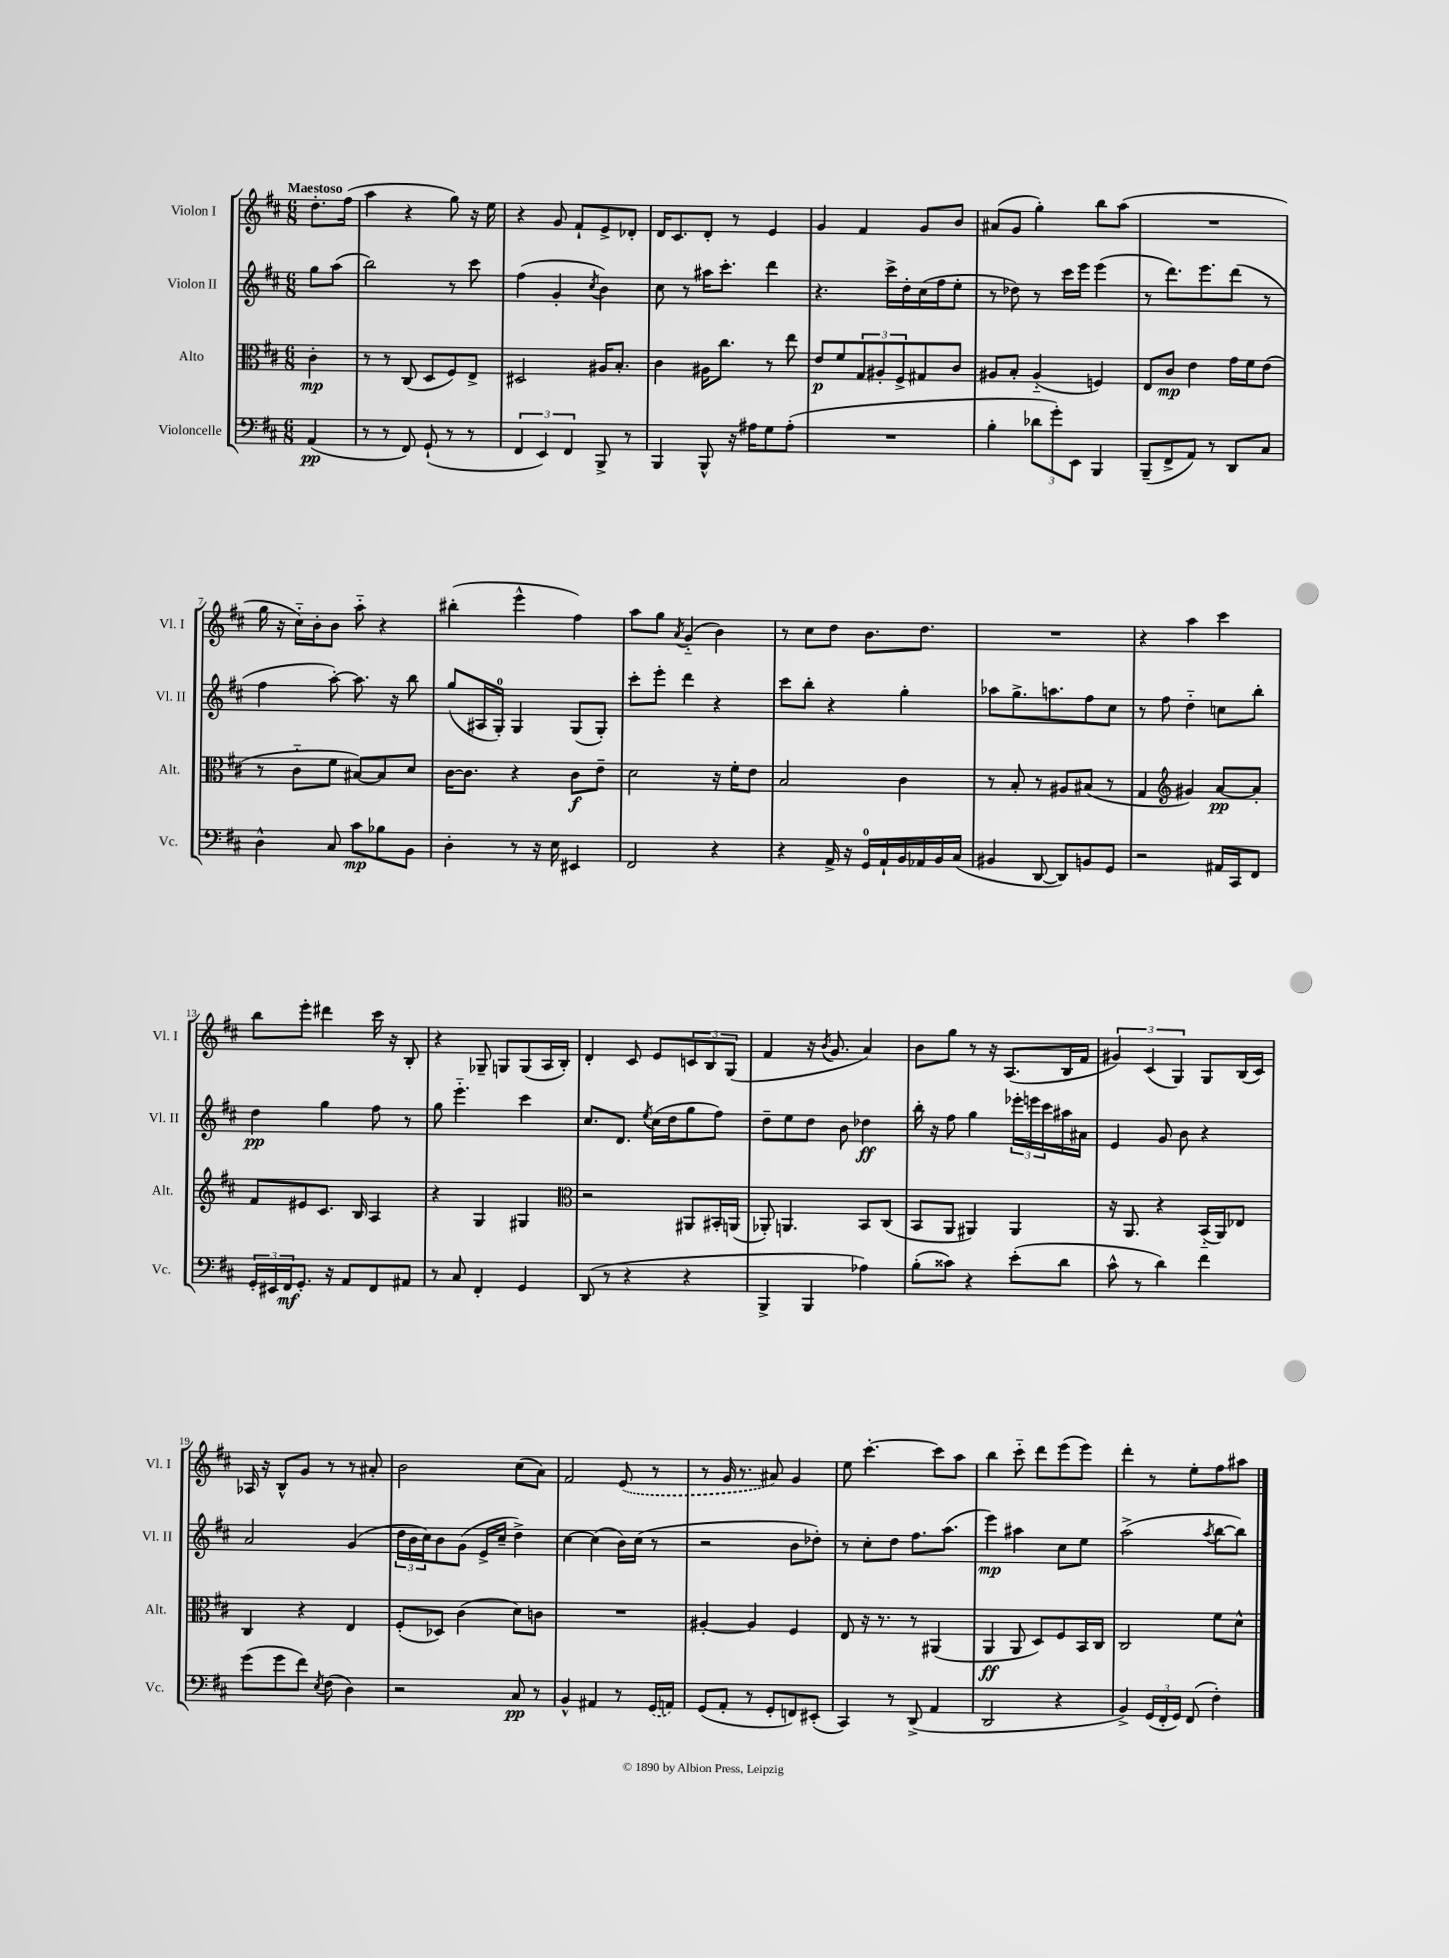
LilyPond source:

<<
\new StaffGroup <<
\new Staff = "s0" \with { instrumentName = "Violon I" shortInstrumentName = "Vl. I" } {
    \clef treble \key d \major \numericTimeSignature \time 6/8 \partial 4 \tempo "Maestoso"
    d''8.-. fis''16( |
    a''4 r4 g''8) r16 e''16 |
    r4 g'8 fis'8-! e'8-> des'8-. |
    d'16 cis'8. d'8-. r8 e'4 |
    g'4 fis'4 g'8 b'8 |
    ais'8( g'8 g''4-.) b''8 a''8( |
    R2. |
    g''16 r16 cis''16-_) b'16-. b'8 a''8-_ r4 |
    bis''4-.( e'''4-^ fis''4) |
    a''8 g''8 \acciaccatura { a'8 } g'4-_( b'4) |
    r8 cis''8 d''8 b'8. d''8. |
    R2. |
    r4 a''4 cis'''4 |
    b''8 e'''8-. dis'''4 cis'''16 r16 b8-. |
    r4 ges8-- g8 g8( a16 b16-.) |
    d'4-. cis'8 e'8 \tuplet 3/2 { c'8 b8 g8( } |
    fis'4 r16 \acciaccatura { b'8 } g'8. a'4) |
    b'8 g''8 r8 r16 a8.( b16 fis'16 |
    \tuplet 3/2 { gis'4) cis'4( g4) } g8 b16( cis'16) |
    aes16 r16 b8-^ g'8 r8 r8 ais'8-. |
    b'2 cis''8( a'8) |
    fis'2 \once \slurDashed e'8( r8 |
    r8 g'16 r8. ais'8) g'4 |
    e''8 cis'''4.~-. cis'''8 a''8 |
    b''4 cis'''8-_ d'''8 e'''8( e'''8) |
    d'''4-. r8 e''8-. fis''8 ais''8 \bar "|." |
}
\new Staff = "s1" \with { instrumentName = "Violon II" shortInstrumentName = "Vl. II" } {
    \clef treble \key d \major \numericTimeSignature \time 6/8 \partial 4
    g''8 a''8( |
    b''2) r8 cis'''8 |
    fis''4( g'4-. \acciaccatura { cis''8 } b'4) |
    cis''8 r8 ais''16 cis'''8.-. d'''4 |
    r4. cis'''16-> d''16-. cis''16( fis''16 e''8-. |
    r8 des''8) r8 cis'''16 e'''16 e'''4( |
    r8 d'''8.) e'''8. d'''8( r8 |
    fis''4 a''8~-.) a''8. r16 b''8 |
    g''8( ais16 g16-0-.) g4 g8( g8-.) |
    cis'''8-. e'''8-. d'''4 r4 |
    cis'''8 b''8-. r4 g''4-. |
    aes''8 g''8.-> a''8. fis''8 cis''8 |
    r8 fis''8 d''4-_ c''8 b''8-. |
    d''4\pp g''4 fis''8 r8 |
    g''8 e'''4.-_ cis'''4 |
    cis''8. d'8. \acciaccatura { e''8 } cis''16( d''16 g''8 fis''8) |
    d''8-- e''8 d''8 b'8 des''4\ff |
    b''16-. r16 fis''8 g''4 \tuplet 3/2 { ees'''16-. e'''16 cis'''16 } ais''16 ais'16 |
    e'4 g'8 b'8 r4 |
    a'2 g'4( |
    \tuplet 3/2 { d''16 b'16 cis''16) } b'8 g'8( e'16-> cis''16-- d''4->) |
    cis''4~ cis''4( b'16) cis''16( r8 |
    r2 b'8 des''8-.) |
    r8 cis''8-. d''8 fis''8. a''8.( |
    e'''4\mp) ais''4 cis''8 e''8 |
    a''2->( \acciaccatura { a''8 } b''8~ b''8) \bar "|." |
}
\new Staff = "s2" \with { instrumentName = "Alto" shortInstrumentName = "Alt." } {
    \clef alto \key d \major \numericTimeSignature \time 6/8 \partial 4
    cis'4-.\mp |
    r8 r8 cis8( d8 fis8) e8-> |
    dis2 ais16 b8.-. |
    cis'4 ais16 cis''8. r8 e''8 |
    e'8\p fis'8 \tuplet 3/2 { g8 ais8-. fis8-> } gis8 cis'8 |
    ais8 b8-. ais4-_( f4) |
    e8 cis'8\mp e'4 g'16 fis'16 e'8( |
    r8 cis'8-_ fis'8 bis8~) bis8 d'8 |
    cis'16~ cis'8. r4 cis'8\f e'8-- |
    d'2 r16 fis'16-. e'8 |
    b2 cis'4 |
    r8 b8-. r8 ais8 bis8( r8 |
    g4 \clef treble gis'4) a'8~\pp a'8-. |
    fis'8 eis'8 cis'8. b16 a4 |
    r4 g4 gis4 |
    \clef alto r2 ais,8 bis,16-. a,16( |
    aes,8-.) a,4. b,8 cis8( |
    b,8 a,8 ais,4) ais,4 |
    r16 a,8. r4 b,16-_( a,16) ees8 |
    cis4 r4 e4 |
    fis8-.( des8) cis'4( d'8) c'8 |
    R2. |
    ais4~-. ais4 fis4 |
    e8 r16 r8. r8 ais,4( |
    a,4\ff a,8 d8) fis8 b,16 cis16 |
    cis2 fis'8 d'8-^ \bar "|." |
}
\new Staff = "s3" \with { instrumentName = "Violoncelle" shortInstrumentName = "Vc." } {
    \clef bass \key d \major \numericTimeSignature \time 6/8 \partial 4
    a,4\pp( |
    r8 r8 fis,8) g,8-!( r8 r8 |
    \tuplet 3/2 { fis,4 e,4) fis,4 } b,,8-> r8 |
    b,,4 b,,8-^ r16 ais16 g8 ais8-.( |
    R2. |
    b4-. \tuplet 3/2 { des'8 g'8-.) e,8 } b,,4 |
    b,,8--( fis,8-> a,8) r8 d,8 cis8 |
    d4-^ cis8 cis'8\mp bes8 b,8 |
    d4-. r8 r16 e16 eis,4 |
    fis,2 r4 |
    r4 a,16-> r16 g,16-0 a,16-! b,16 aes,16 b,16 cis16( |
    bis,4 d,8~ d,8) b,8 g,8 |
    r2 ais,16 cis,16 fis,8 |
    \tuplet 3/2 { g,16-. eis,16 fis,16\mf } g,8.-. r16 a,8 fis,8 ais,8 |
    r8 cis8 fis,4-. g,4 |
    d,8( r8 r4 r4 |
    b,,4-> b,,4 aes4) |
    b8-.( cisis'8) r4 e'8-.( d'8 |
    cis'8-^ r8 d'4) fis'4 |
    g'8( g'8 fis'8) \acciaccatura { e8 } fis8( d4) |
    r2 cis8\pp r8 |
    b,4-^ ais,4 r8 \once \slurDashed g,16( a,16) |
    g,8( a,8-. r8 g,8-. f,8) eis,8-.( |
    cis,4) r8 d,8->( a,4 |
    d,2 r4 |
    b,4->) \tuplet 3/2 { g,16( fis,16-. g,16) } fis,8( fis4-.) \bar "|." |
}
>>
>>
